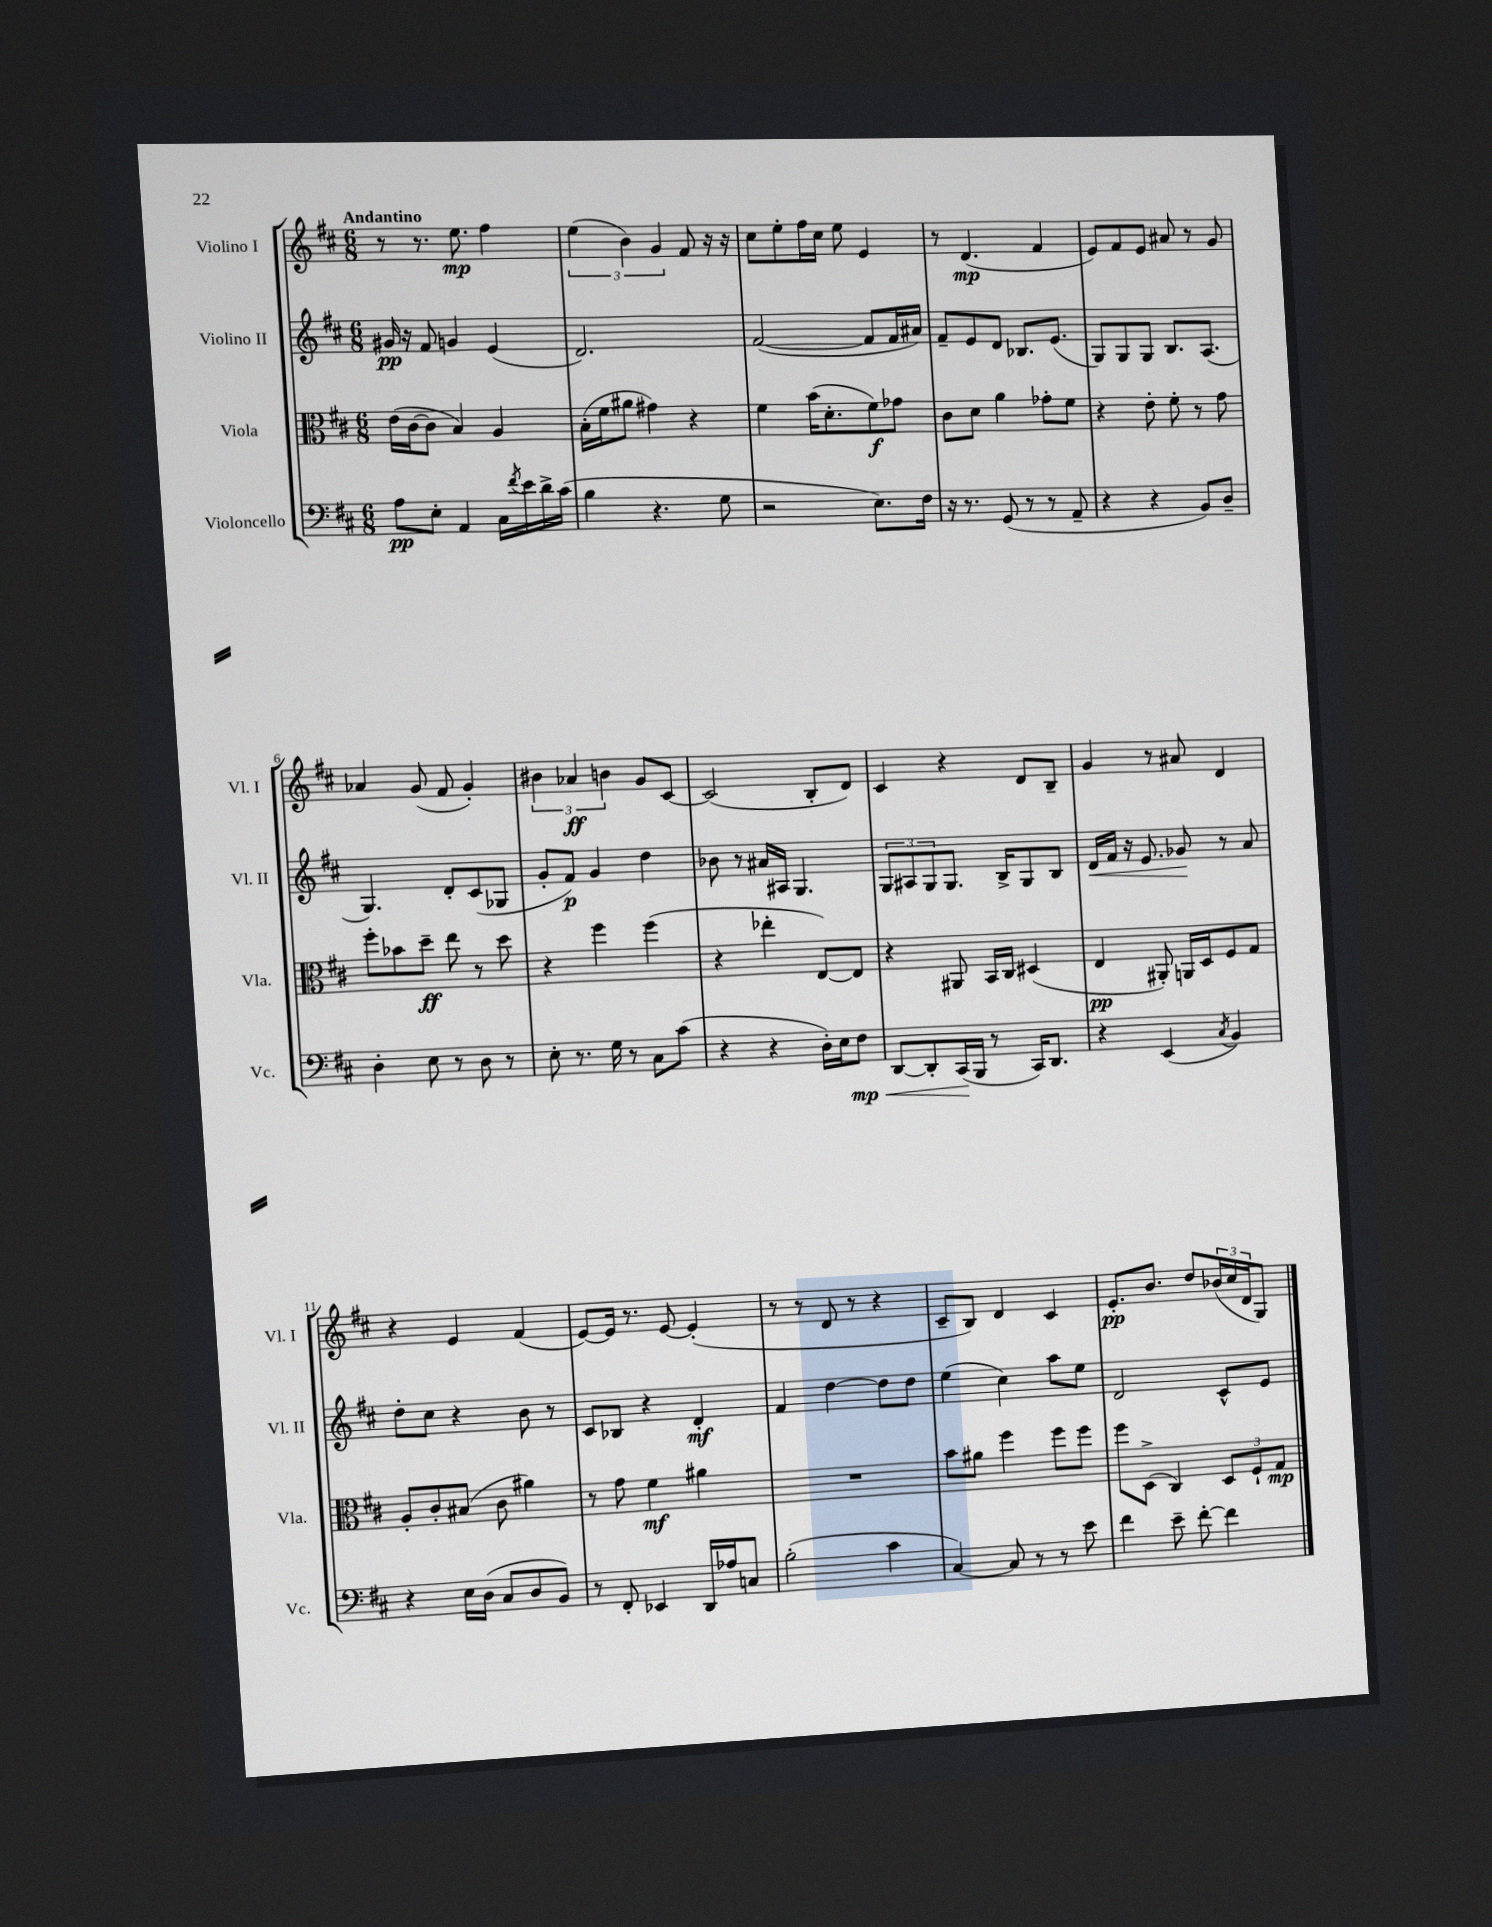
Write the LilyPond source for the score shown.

<<
\new StaffGroup <<
\new Staff = "s0" \with { instrumentName = "Violino I" shortInstrumentName = "Vl. I" } {
    \clef treble \key d \major \numericTimeSignature \time 6/8 \tempo "Andantino"
    r8 r8. e''8.\mp fis''4 |
    \tuplet 3/2 { e''4( b'4) g'4 } fis'8 r16 r16 |
    cis''8 e''8-. fis''16 cis''16 e''8 e'4 |
    r8 d'4.\mp( fis'4 |
    e'8) fis'8 e'8 ais'8 r8 g'8 |
    aes'4 g'8( fis'8 g'4-.) |
    \tuplet 3/2 { bis'4 aes'4\ff b'4 } g'8 cis'8~ |
    cis'2( b8-. d'8) |
    cis'4 r4 d'8 b8-- |
    g'4 r8 ais'8 d'4 |
    r4 e'4 fis'4( |
    e'8~) e'16 r8. e'8~ e'4-.( |
    r8 r8 d'8 r8 r4 |
    cis'8-- b8) d'4 cis'4 |
    e'8.-.\pp b'8. d''8 \tuplet 3/2 { bes'16( cis''16 d'16 } g8) \bar "|." |
}
\new Staff = "s1" \with { instrumentName = "Violino II" shortInstrumentName = "Vl. II" } {
    \clef treble \key d \major \numericTimeSignature \time 6/8
    gis'16\pp r16 fis'8 g'4 e'4( |
    d'2.) |
    fis'2~( fis'8 fis'16 ais'16) |
    fis'8-- e'8 d'8 bes8. e'8.( |
    g8) g8 g8 b8. a8.( |
    g4.) d'8-. cis'8( ges8 |
    g'8-. fis'8\p) g'4 d''4 |
    bes'8 r8 ais'16 ais16 g4. |
    \tuplet 3/2 { g8 ais8 g8 } g8. b16-> g8 b8 |
    d'16\< fis'16 r16 e'8. ges'8\! r8 a'8 |
    d''8-. cis''8 r4 b'8 r8 |
    cis'8 bes8 r4 d'4-.\mf |
    fis'4 d''4~ d''8 d''8 |
    e''4( cis''4) a''8 e''8 |
    d'2 cis'8-^ e'8 \bar "|." |
}
\new Staff = "s2" \with { instrumentName = "Viola" shortInstrumentName = "Vla." } {
    \clef alto \key d \major \numericTimeSignature \time 6/8
    e'16( cis'16~ cis'8 b4) a4 |
    b16-.( fis'16 ais'8 gis'4) r4 |
    fis'4 b'16( d'8.-. fis'8\f) ges'8 |
    cis'8 d'8 a'4 ges'8-. fis'8 |
    r4 e'8-. fis'8-. r8 g'8 |
    fis''8-. bes'8 d''8--\ff e''8 r8 d''8 |
    r4 fis''4 fis''4( |
    r4 ees''4-. e8~) e8 |
    r4 ais,8 b,16 cis16 dis4( |
    e4\pp ais,8-.) a,16 d16 fis8 g8 |
    a8-. cis'8-. bis8( cis'8 ais'4) |
    r8 g'8 fis'4\mf ais'4 |
    R2. |
    b'8 ais'8 fis''4 fis''8 fis''8 |
    fis''8 d8->( cis4) \tuplet 3/2 { d8 fis8-! g8\mp } \bar "|." |
}
\new Staff = "s3" \with { instrumentName = "Violoncello" shortInstrumentName = "Vc." } {
    \clef bass \key d \major \numericTimeSignature \time 6/8
    a8\pp e8-. a,4 cis16 \acciaccatura { fis'8 } e'16 d'16-> cis'16( |
    b4 r4. g8 |
    r2 e8.) fis16 |
    r16 r8. g,8( r8 r8 a,8-- |
    r4 r4 b,8) d8-- |
    d4-. e8 r8 d8 r8 |
    e8-. r8. g16 r8 cis8 cis'8( |
    r4 r4 d16-.) e16 fis8\mp\< |
    d,8~ d,8-. cis,16\!( b,,16 r8 cis,16) d,8. |
    r4 e,4( \acciaccatura { cis8 } b,4) |
    r4 e16 d16( cis8 d8 b,8) |
    r8 fis,8-. ees,4 d,16 aes16 c8 |
    b2-.( cis'4 |
    cis4~) cis8 r8 r8 e'8 |
    fis'4 e'8-- fis'8~-. fis'4 \bar "|." |
}
>>
>>
